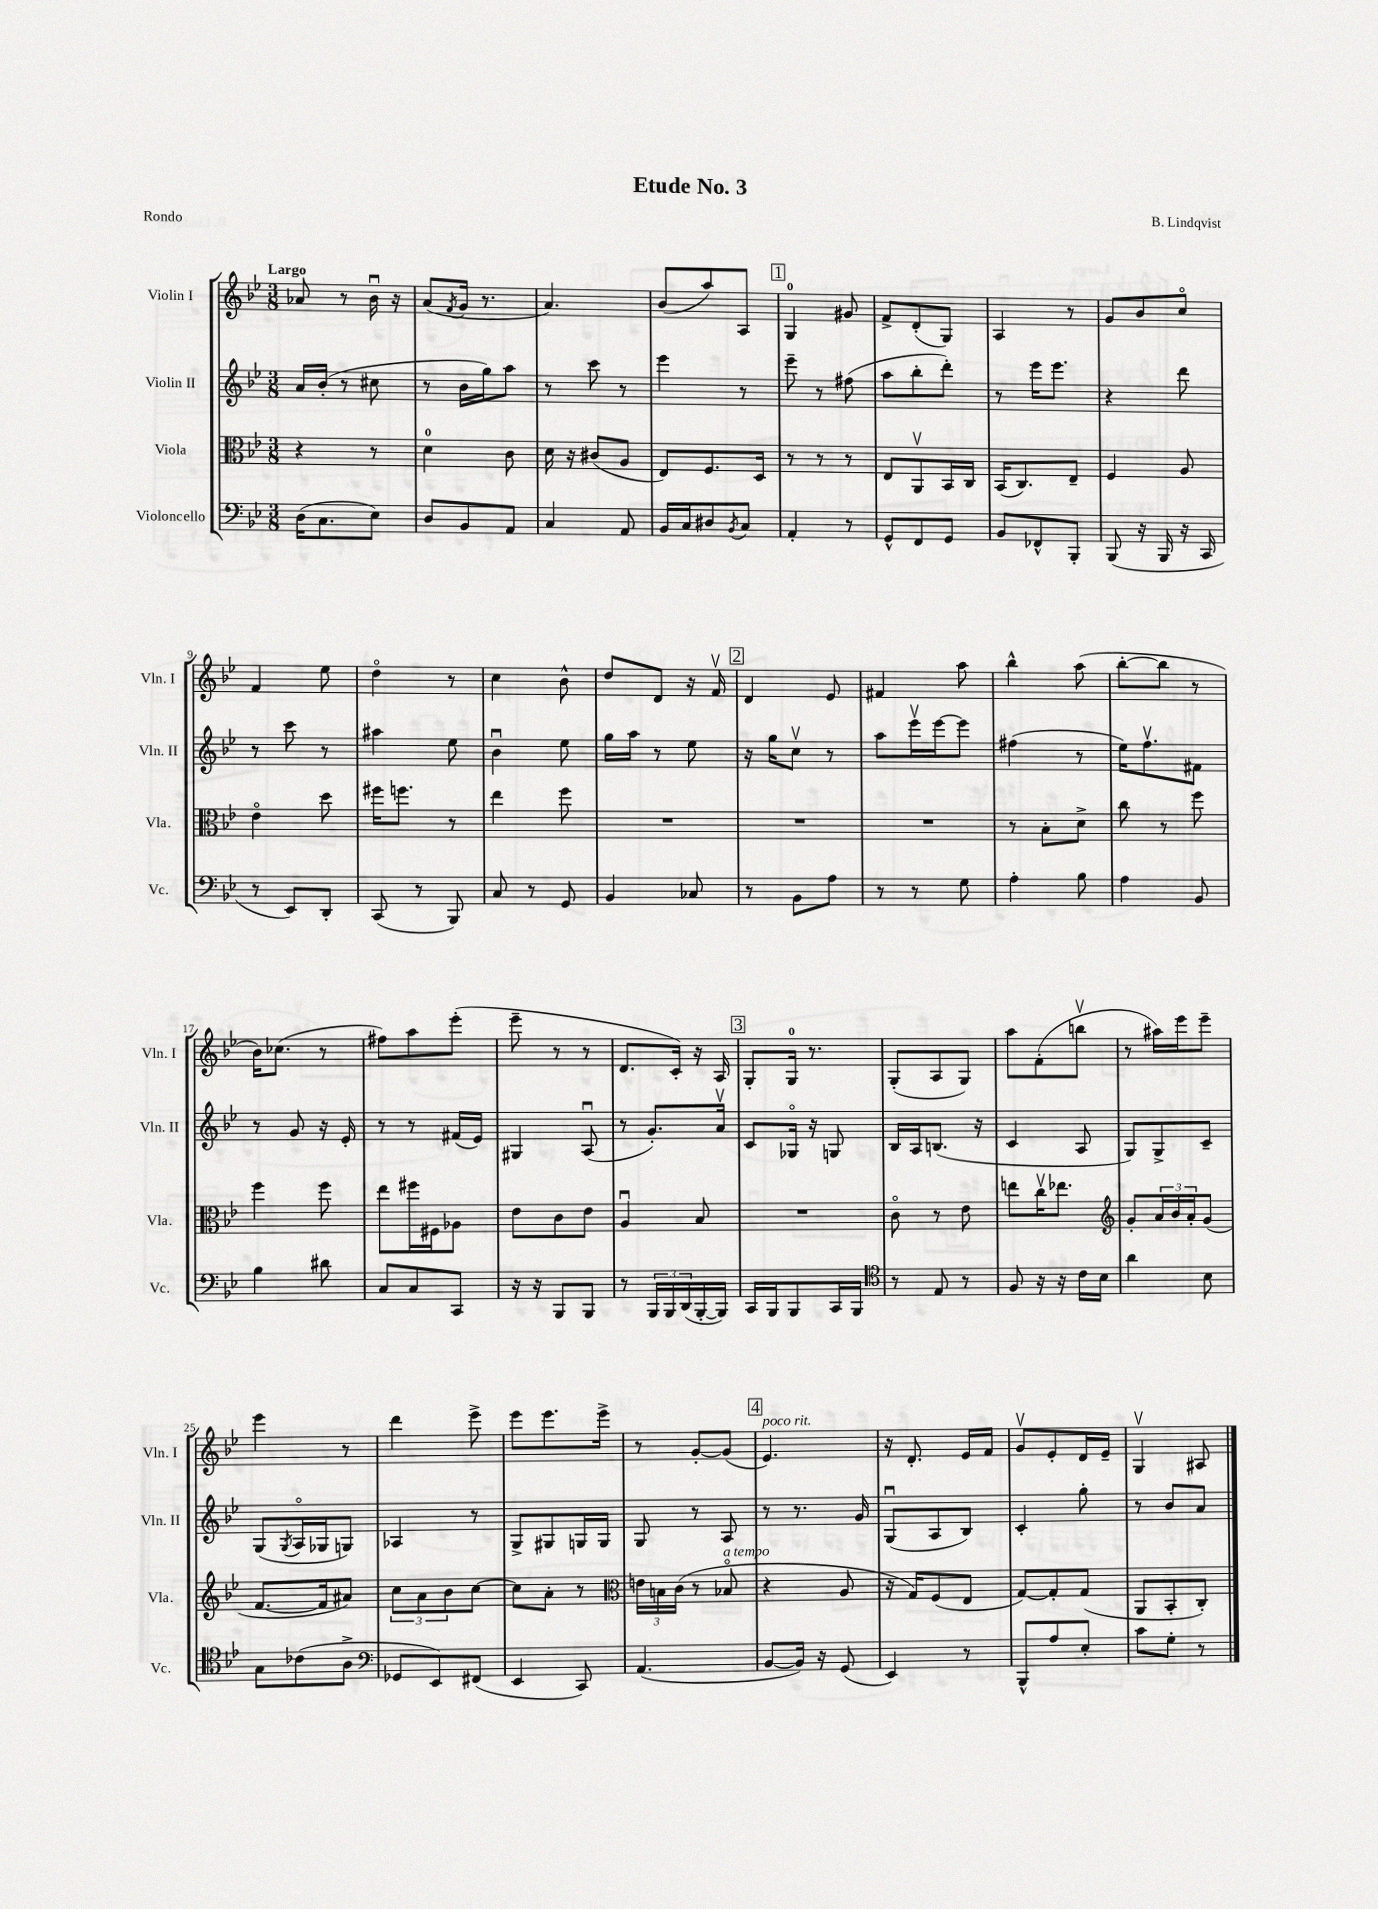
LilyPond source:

\header { title = "Etude No. 3" composer = "B. Lindqvist" piece = "Rondo" }
<<
\new StaffGroup <<
\new Staff = "s0" \with { instrumentName = "Violin I" shortInstrumentName = "Vln. I" } {
    \clef treble \key bes \major \numericTimeSignature \time 3/8 \tempo "Largo"
    aes'8 r8 bes'16\downbow r16 |
    a'8( \acciaccatura { f'8 } g'16 r8. |
    a'4.) |
    bes'8( a''8) a8 |
    \mark \markup { \box "1" } g4-0 gis'8 |
    f'8-> d'8-.( g8) |
    a4 r8 |
    g'8 bes'8 c''8\flageolet |
    f'4 ees''8 |
    d''4\flageolet r8 |
    c''4 bes'8-^ |
    d''8 d'8 r16 f'16\upbow |
    \mark \markup { \box "2" } d'4 ees'8 |
    fis'4 a''8 |
    bes''4-^ a''8( |
    bes''8~-. bes''8 r8 |
    bes'16) ces''8.( r8 |
    fis''8) a''8 ees'''8-.( |
    ees'''8-- r8 r8 |
    d'8. c'16-.) r16 a16 |
    \mark \markup { \box "3" } g8-. g16-0 r8. |
    g8-.( a8 g8) |
    a''8 f'8-.( b''8\upbow |
    r8 ais''16) ees'''16 ees'''8-- |
    ees'''4 r8 |
    d'''4 ees'''8-> |
    ees'''8 ees'''8. ees'''16-> |
    r8 g'8~-. g'8( |
    \mark \markup { \box "4" } ees'4.^\markup { \italic "poco rit." }) |
    r16 d'8.-. ees'16 f'16 |
    g'8\upbow ees'8-. d'16 ees'16-- |
    g4\upbow ais8 \bar "|." |
}
\new Staff = "s1" \with { instrumentName = "Violin II" shortInstrumentName = "Vln. II" } {
    \clef treble \key bes \major \numericTimeSignature \time 3/8
    a'16 bes'16-.( r8 cis''8 |
    r8 bes'16 g''16) a''8 |
    r8 c'''8 r8 |
    ees'''4 r8 |
    \mark \markup { \box "1" } ees'''8-- r8 fis''8( |
    a''8 bes''8-. d'''8-.) |
    r8 ees'''16 ees'''8. |
    r4 d'''8 |
    r8 c'''8 r8 |
    ais''4 ees''8 |
    bes'4\downbow ees''8 |
    g''16 a''16 r8 ees''8 |
    \mark \markup { \box "2" } r16 g''16 c''8\upbow r8 |
    a''8 ees'''16\upbow ees'''16~ ees'''8 |
    fis''4( r8 |
    ees''16) f''8.\upbow fis'8 |
    r8 g'8 r16 ees'16-. |
    r8 r8 fis'16( ees'16) |
    gis4 a8\downbow( |
    r8 g'8.-.) a'16\upbow |
    \mark \markup { \box "3" } c'8 ges16\flageolet r16 g8 |
    bes16 a16 b8.( r16 |
    c'4 a8 |
    g8) g8-> c'8-- |
    g8( \acciaccatura { g8 } a16\flageolet ges16 g8) |
    aes4 r8 |
    g8-> gis8 g16 g16 |
    g8 r8 a8 |
    \mark \markup { \box "4" } r8 r8. g'16 |
    g8\downbow( a8 bes8) |
    c'4-. g''8-. |
    r8 bes'8 a'8 \bar "|." |
}
\new Staff = "s2" \with { instrumentName = "Viola" shortInstrumentName = "Vla." } {
    \clef alto \key bes \major \numericTimeSignature \time 3/8
    r4 r8 |
    d'4-0 c'8 |
    d'16 r16 cis'8( a8 |
    ees8) f8. d16 |
    \mark \markup { \box "1" } r8 r8 r8 |
    ees8 a,8\upbow bes,16 c16 |
    bes,16( c8.) ees8-- |
    f4 a8 |
    ees'4\flageolet d''8 |
    fis''16 f''8. r8 |
    ees''4 f''8 |
    R4. |
    \mark \markup { \box "2" } R4. |
    R4. |
    r8 bes8-. d'8-> |
    c''8 r8 f''8 |
    f''4 f''8 |
    ees''8 fis''16 fis16 aes8 |
    ees'8 c'8 ees'8 |
    a4\downbow bes8 |
    \mark \markup { \box "3" } R4. |
    c'8\flageolet r8 ees'8 |
    e''8 c''16\upbow ees''8. |
    \clef treble g'8-. \tuplet 3/2 { a'16 bes'16 a'16-. } g'8( |
    f'8.~ f'16 ais'8) |
    \tuplet 3/2 { c''8 a'8 bes'8 } c''8~ |
    c''8 a'8-. r8 |
    \clef alto \tuplet 3/2 { e'16 b16 c'16( } r8 bes8\flageolet^\markup { \italic "a tempo" } |
    \mark \markup { \box "4" } r4 a8 |
    r16 g16) f8( ees8 |
    g8~) g8-. g8( |
    a,8 bes,8-. c8-.) \bar "|." |
}
\new Staff = "s3" \with { instrumentName = "Violoncello" shortInstrumentName = "Vc." } {
    \clef bass \key bes \major \numericTimeSignature \time 3/8
    d16( c8. ees8) |
    d8 bes,8 a,8 |
    c4 a,8 |
    bes,16 c16 dis8 \acciaccatura { bes,8 } c8 |
    \mark \markup { \box "1" } a,4-. r8 |
    g,8-^ f,8 g,8 |
    bes,8 fes,8-^ bes,,8-. |
    bes,,8( r16 bes,,16 r16 c,16 |
    r8 ees,8) d,8-. |
    c,8( r8 bes,,8) |
    c8 r8 g,8 |
    bes,4 ces8 |
    \mark \markup { \box "2" } r8 bes,8 a8 |
    r8 r8 g8 |
    a4-. bes8 |
    a4 bes,8 |
    bes4 dis'8 |
    c8 c8 c,8 |
    r16 r16 bes,,8 bes,,8 |
    r8 \tuplet 3/2 { bes,,16 bes,,16 d,16( } bes,,16~-. bes,,16) |
    \mark \markup { \box "3" } c,16 bes,,16 bes,,8 c,16 bes,,16 |
    \clef tenor r8 ees8 r8 |
    f8 r16 r16 c'16 bes16 |
    a'4 bes8 |
    g8 ces'8( a8-> |
    \clef bass ges,8 ees,8) fis,8( |
    ees,4 c,8) |
    a,4.( |
    \mark \markup { \box "4" } bes,8~ bes,16) r16 g,8( |
    ees,4) r8 |
    bes,,8-^ a8 ees8-. |
    c'8 g8-. r8 \bar "|." |
}
>>
>>
